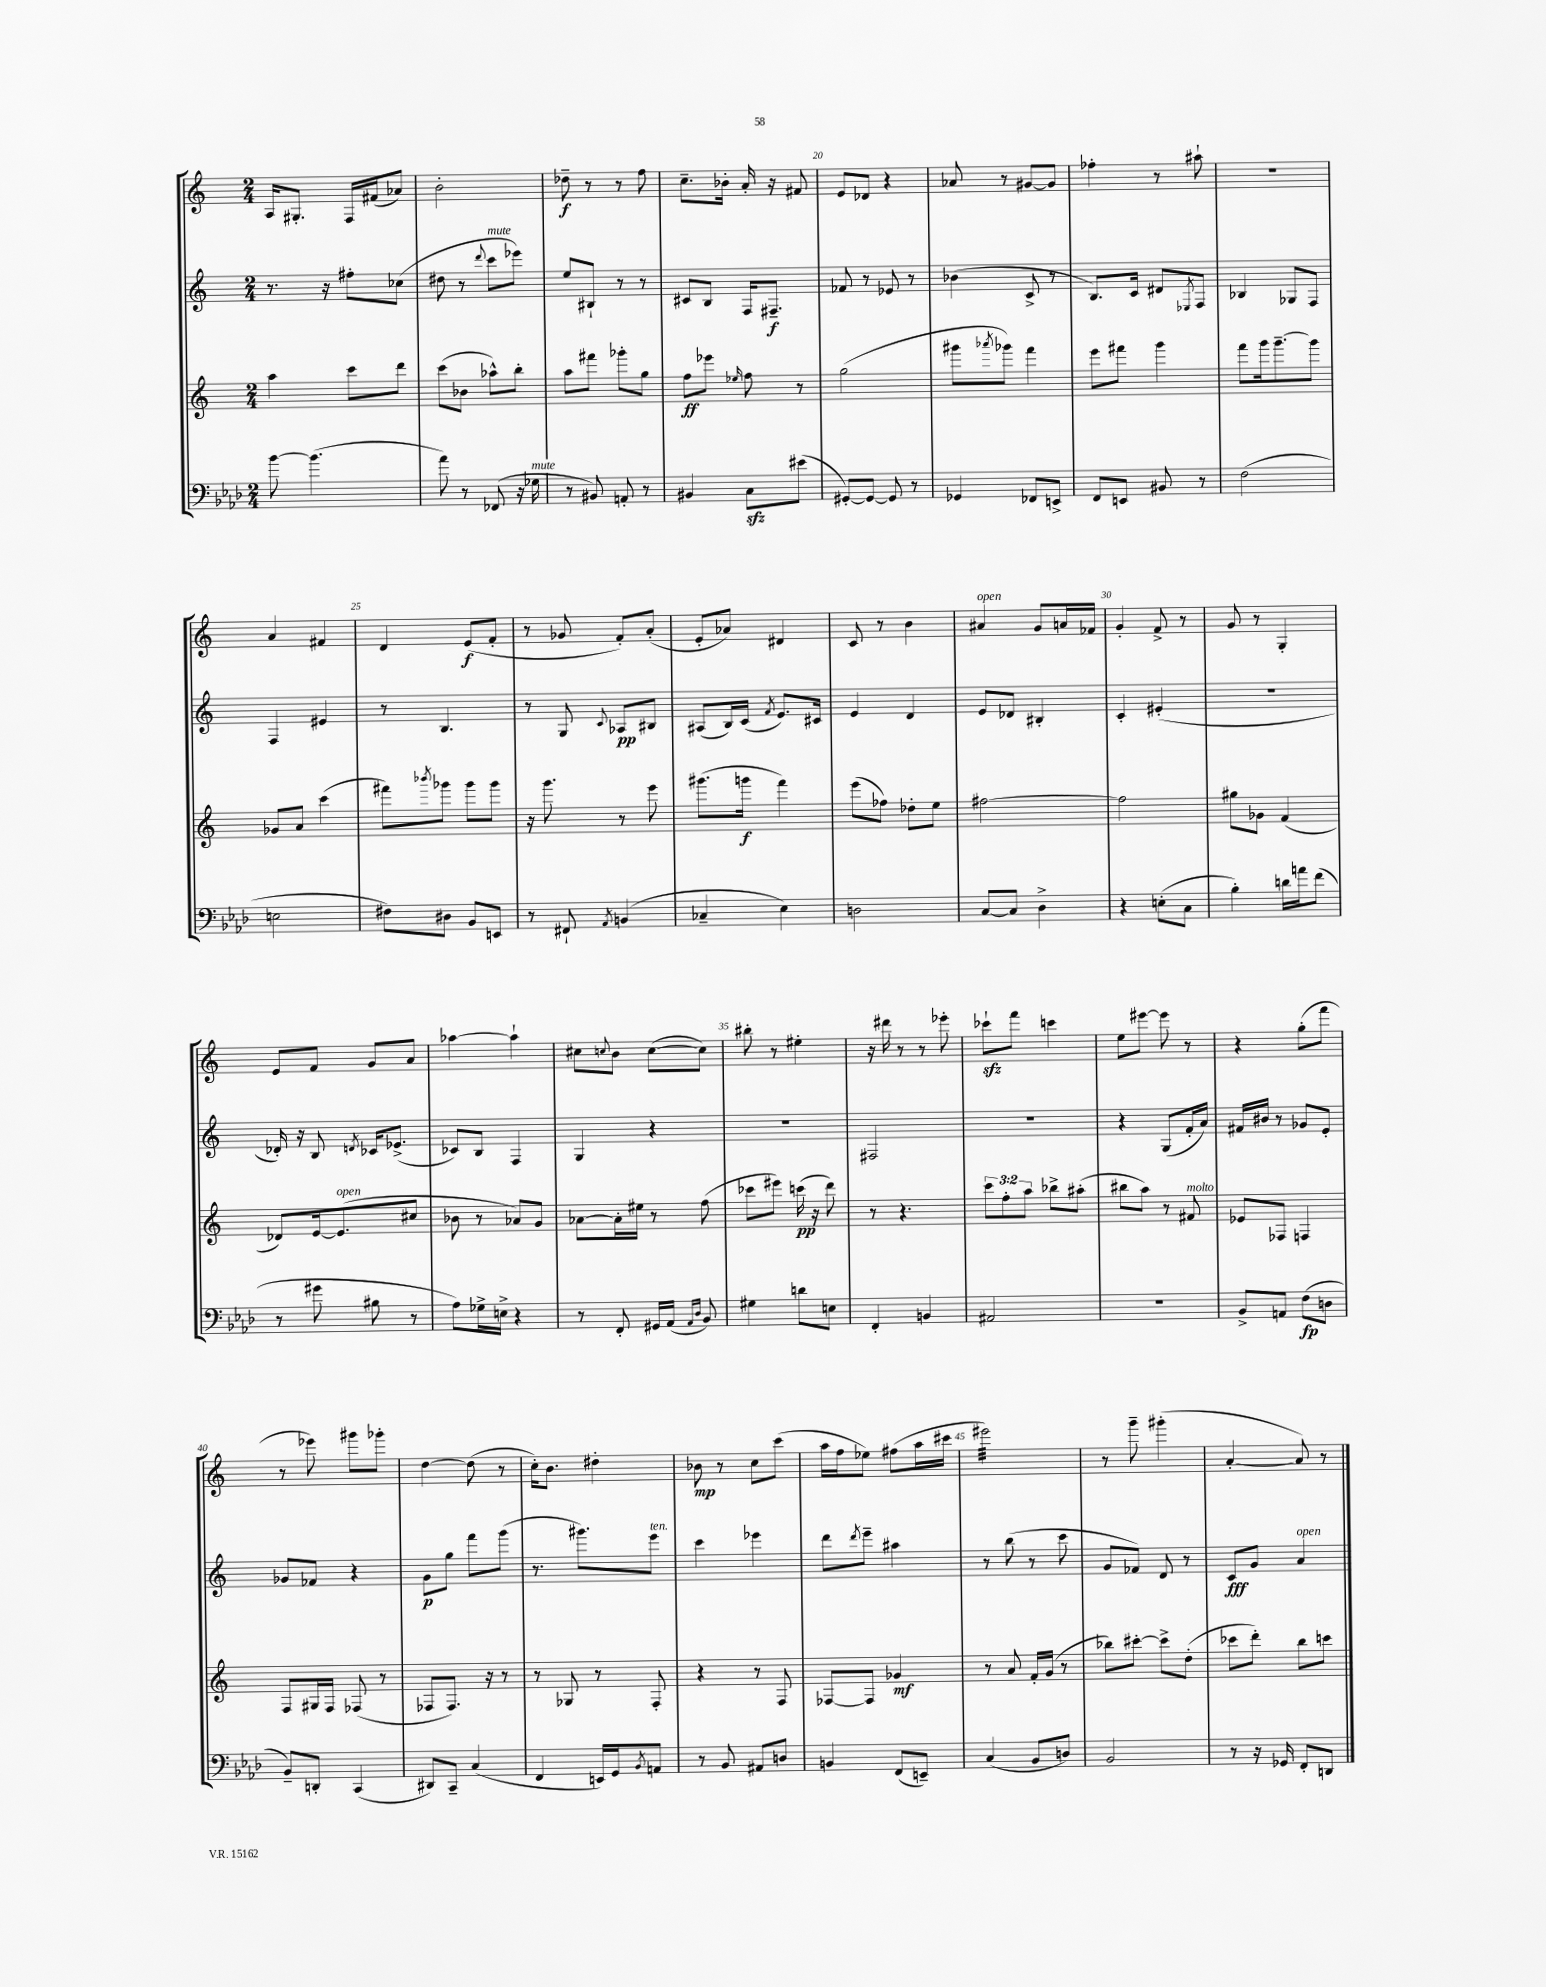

**kern	**kern	**kern	**kern
*staff4	*staff3	*staff2	*staff1
*clefF4	*clefG2	*clefG2	*clefG2
*k[b-e-a-d-]	*k[]	*k[]	*k[]
*M2/4	*M2/4	*M2/4	*M2/4
[8b-	4aa	8.r	16A
.	.	.	8.G#'
(4.b-]	.	.	.
.	.	16r	.
.	8ccc	8ff#'	16F
.	.	.	(16f#
.	8ddd	(8cc-	8a-)
=	=	=	=
8a-)	(8ccc	8dd#	2b'
8r	8b-	8r	.
.	.	8qqddd	.
(8FF-	8aa-^^)	8ccc	.
16r	8bb'	8eee-)	.
16G-	.	.	.
=	=	=	=
8r	8aa	8ee	8dd-~
8BB#)	8fff#	8B#`	8r
8AA'	8ggg-'	8r	8r
8r	8gg	8r	8ff
=	=	=	=
4BB#	8ff	8c#	8.cc~
.	8eee-	8B	.
.	.	.	16b-'
.	16qqee-	.	.
8C	8ff	16F	16a'
.	.	8.F#~	16r
(8e#	8r	.	8f#
=	=	=	=
[8GG#')	(2gg	8f-	8e
8GG#_	.	8r	8d-
8GG#]	.	8e-	4r
8r	.	8r	.
=	=	=	=
4GG-	8ggg#	(4b-	8a-
.	8qaaa-	.	.
.	8ggg-)	.	8r
8FF-	4fff	8c^	[8g#
8EE^	.	8r	8g#]
=	=	=	=
8FF	8eee	8.B)	4ff-'
8EE	8fff#	.	.
.	.	16c	.
8BB#	4ggg	8d#	8r
.	.	8qE-	.
8r	.	8F	8aa#`
=	=	=	=
(2F	8fff	4B-	2r
.	16ggg	.	.
.	[8.ggg~	.	.
.	.	8G-	.
.	8ggg]	8F	.
=	=	=	=
2E	8g-	4F	4a
.	8a	.	.
.	(4ccc	4e#	4f#
=	=	=	=
8F#)	8fff#)	8r	4d
.	8qbbb-	.	.
8D#	8ggg-	4.B	.
8BB-	8ggg-	.	(8e
8EE	8ggg-	.	8f'
=	=	=	=
8r	16r	8r	8r
.	8.ggg	.	.
8FF#`	.	8G	8g-
8qAA-	.	8qqc	.
(4BB	8r	8A-	8f')
.	8eee	8B#	(8a'
=	=	=	=
4C-~	(8.ggg#	(8A#	8e'
.	.	16B)	8a-)
.	16ggg	(16c	.
.	.	8qf	.
4E-)	4fff)	8.e)	4d#
.	.	16c#	.
=	=	=	=
2D	(8eee	4e	8c
.	8ff-)	.	8r
.	8dd-'	4d	4b
.	8ee	.	.
=	=	=	=
[8C	[2ff#	8e	4a#
8C]	.	8d-	.
4D-^	.	4B#'	8g
.	.	.	16a
.	.	.	16f-
=	=	=	=
4r	2ff#]	4c'	4g'
(8E'	.	(4e#'	8f^
8C	.	.	8r
=	=	=	=
4B-')	8gg#	2r	8g
.	8g-	.	8r
16d	(4f	.	4G'
16a	.	.	.
(8f	.	.	.
=	=	=	=
8r	8d-)	16d-')	8e
.	.	16r	.
8g#	[16e	8B	8f
.	(8.e]	.	.
.	.	8qd	.
8B#	.	16c-	8g
.	.	(8.e-^	.
8r	8cc#	.	8a
=	=	=	=
8A-)	8b-	8c-)	[4aa-
16G-^	8r	8B	.
16E^	.	.	.
4r	8a-)	4F	4aa-`]
.	8g	.	.
=	=	=	=
8r	[8a-	4G	8cc#
.	.	.	8qqcc
8FF'	16a-']	.	8b
.	16ee#	.	.
16GG#	8r	4r	([8cc
(16AA-	.	.	.
16qqAA-	.	.	.
16qqD-	.	.	.
8BB-)	(8ff	.	8cc])
=	=	=	=
4G#	8ccc-	2r	8bb#'
.	8eee#)	.	8r
8d	(16ccc	.	4ee#'
.	16r	.	.
8E	8ddd)	.	.
=	=	=	=
4FF'	8r	2F#	16r
.	.	.	16ddd#
.	4.r	.	8r
4BB	.	.	8r
.	.	.	8eee-'
=	=	=	=
2AA#	12ccc	2r	8ccc-`
.	12ff'	.	.
.	.	.	8fff
.	12aa	.	.
.	8bb-^	.	4ccc
.	(8aa#'	.	.
=	=	=	=
2r	8bb#	4r	8ee
.	8aa)	.	[8eee#
.	8r	(8G	8eee#]
.	8f#	16f'	8r
.	.	16a)	.
=	=	=	=
8BB-^	8e-	16f#	4r
.	.	16b#	.
8AA	8F-	8r	.
(8F	4F	8g-	(8gg'
8D	.	8e'	8fff
=	=	=	=
8BB-~)	8F	8g-	8r
8DD'	16G#	8f-	8eee-)
.	16F	.	.
(4CC	(8F-	4r	8ggg#
.	8r	.	8ggg-'
=	=	=	=
8DD#)	8F-	8g	[4dd
8CC~	8.F-)	8gg	.
(4C	.	8fff	(8dd]
.	16r	.	.
.	8r	(8ggg	8r
=	=	=	=
4FF	8r	8.r	16cc')
.	.	.	8.b
.	8G-	.	.
.	.	8.ggg#)	.
16EE)	8r	.	4dd#'
16GG	.	.	.
8qBB-	.	.	.
8AA	8F'	8eee	.
=	=	=	=
8r	4r	4ccc	8b-
8BB-	.	.	8r
8AA#	8r	4eee-	8cc
8D	8F	.	(8ccc
=	=	=	=
4BB	[8F-	8ddd	16aa
.	.	.	16ff
.	.	8qddd	.
.	8F-]	8eee~	8ee-)
(8FF	4g-	4aa#	(8ff#
8EE~)	.	.	16aa
.	.	.	16ccc#
=	=	=	=
(4C	8r	8r	2eee#)
.	8a	(8bb	.
8BB-	16f'	8r	.
.	(16g	.	.
8D)	8r	8ccc	.
=	=	=	=
2BB-	8bb-)	8g	8r
.	[8ccc#'	8f-)	8ggg~
.	8ccc#^]	8d	(4ggg#'
.	(8dd'	8r	.
=	=	=	=
8r	8ccc-	8c	[4a'
16r	8ddd')	8g	.
16GG-	.	.	.
8FF'	8bb	4a	8a])
8DD	8ccc	.	8r
==	==	==	==
*-	*-	*-	*-
